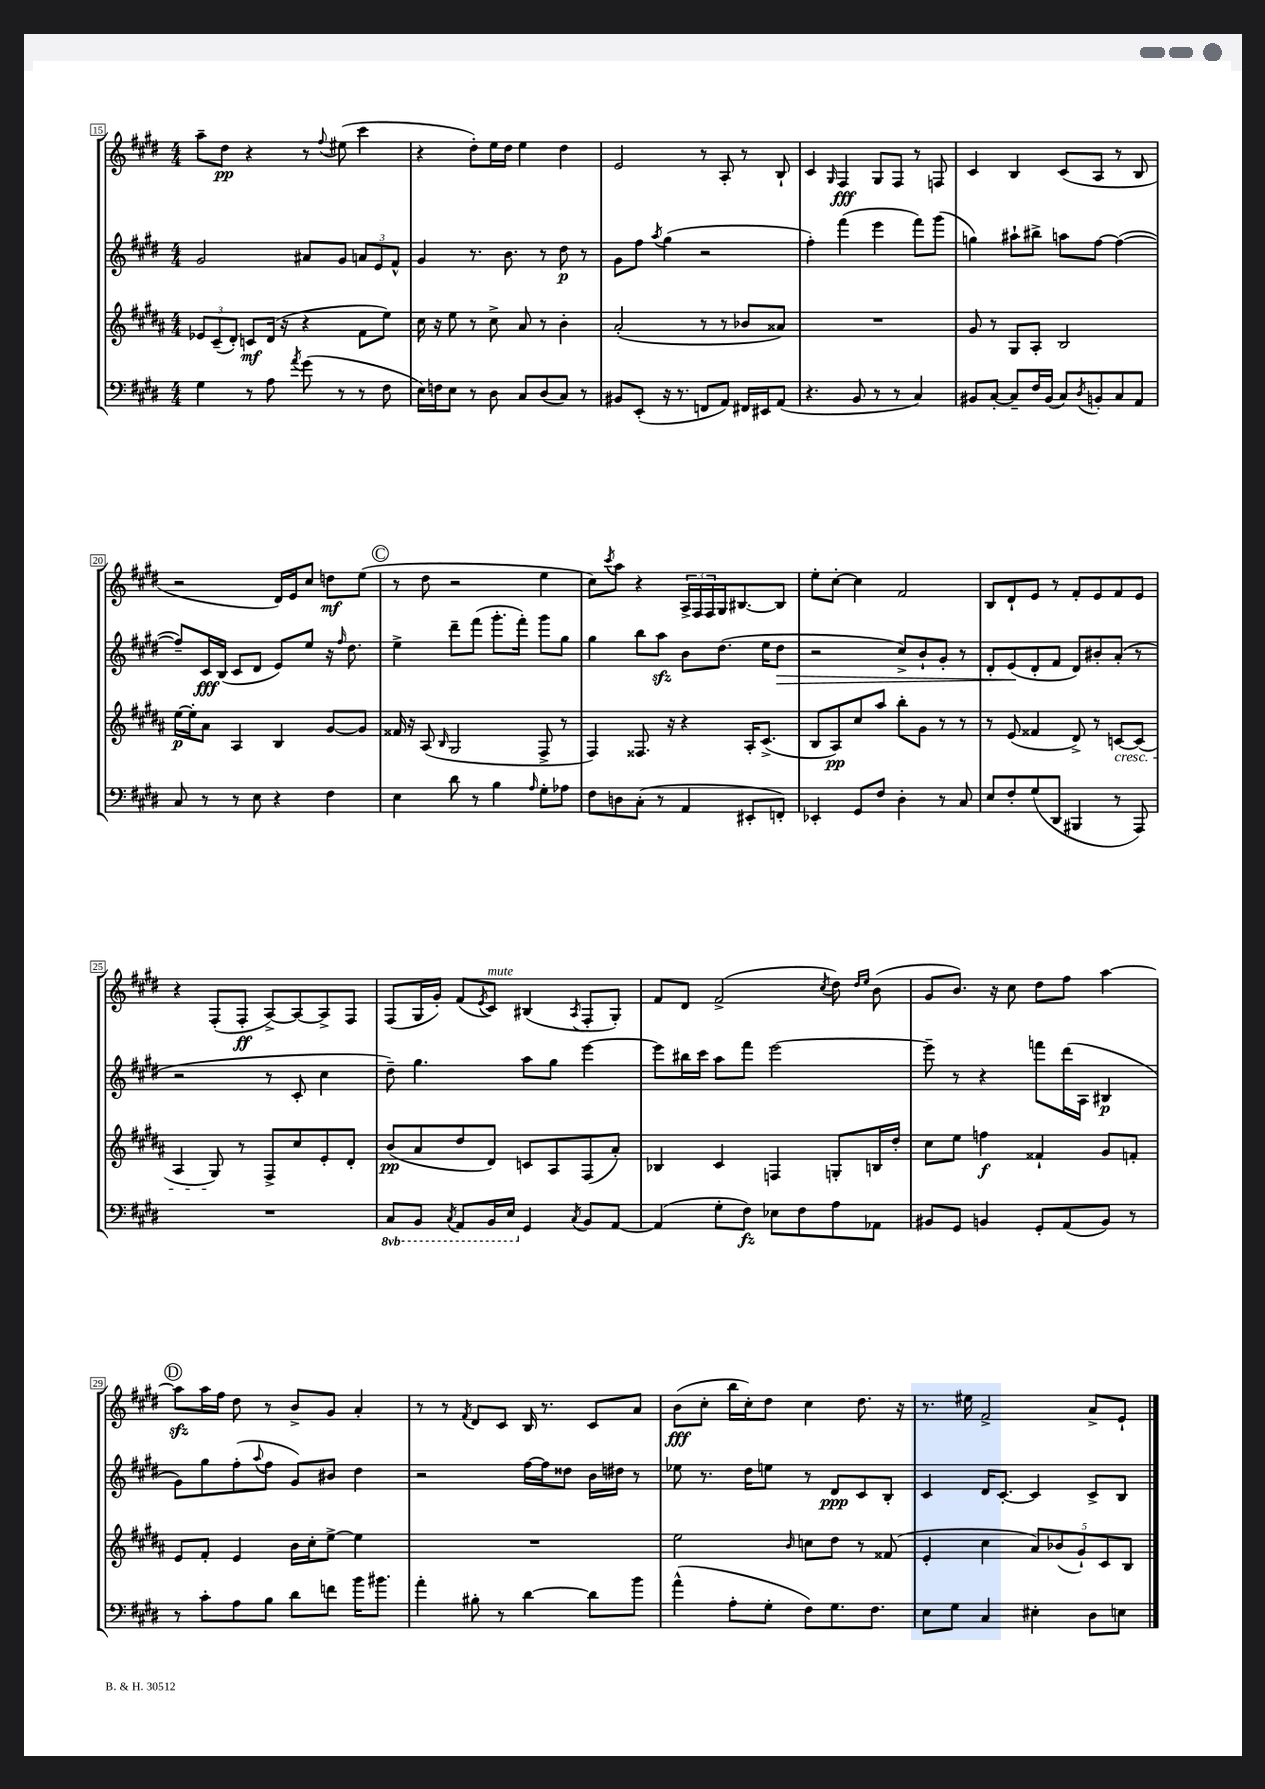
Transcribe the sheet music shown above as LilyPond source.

<<
\new StaffGroup <<
\new Staff = "s0" {
    \clef treble \key e \major \numericTimeSignature \time 4/4
    a''8-- dis''8\pp r4 r8 \appoggiatura { fis''8 } eis''8( cis'''4 |
    r4 dis''8-.) e''16 dis''16 e''4 dis''4 |
    e'2 r8 a8-. r8 b8-! |
    cis'4 \grace { gis16 } fis4\fff gis8 fis8 r8 f8 |
    cis'4 b4 cis'8( a8 r8 b8 |
    r2 dis'16) e'16 cis''8 d''8\mf e''8( |
    \mark \markup { \circle "C" } r8 dis''8 r2 e''4 |
    cis''8) \acciaccatura { cis'''8 } a''8 r4 \tuplet 3/2 { a16-> fis16 fis16 } gis16 bis8.~ bis8 |
    e''8-. cis''8~-. cis''4 fis'2 |
    b8 dis'8-! e'8 r8 fis'8-. e'8 fis'8 e'8 |
    r4 fis8-.( fis8-.\ff a8~->) a8~ a8-> fis8 |
    fis8( gis16 gis'16-.) fis'8( \acciaccatura { e'8 } cis'8^\markup { \italic "mute" }) bis4( \acciaccatura { a8 } fis8-. gis8-.) |
    fis'8 dis'8 fis'2->( \acciaccatura { cis''8 } dis''8) \grace { dis''16 e''16 } b'8( |
    gis'8 b'8.) r16 cis''8 dis''8 fis''8 a''4~ |
    \mark \markup { \circle "D" } a''8\sfz a''16 fis''16 dis''8 r8 b'8-> gis'8 a'4-. |
    r8 r8 \acciaccatura { fis'8 } dis'8 cis'8 b16 r8. cis'8 a'8 |
    b'8\fff( cis''8-. b''16 cis''16-.) dis''8 cis''4 dis''8. r16 |
    r8. eis''16 fis'2-> a'8-> e'8-! \bar "|." |
}
\new Staff = "s1" {
    \clef treble \key e \major \numericTimeSignature \time 4/4
    gis'2 ais'8 gis'8 \tuplet 3/2 { a'8 e'8 fis'8-^ } |
    gis'4 r8. b'8. r8 dis''8\p r8 |
    gis'8 fis''8 \acciaccatura { a''8 } gis''4( r2 |
    fis''4-.) fis'''4( e'''4 fis'''8) gis'''8( |
    g''4) ais''8-! bis''8-> a''8 fis''8~ fis''4~( |
    fis''8--) cis'16\fff b16( cis'8 dis'8 e'8) e''8 r16 \grace { fis''16 } dis''8. |
    \mark \markup { \circle "C" } e''4-> dis'''8-- fis'''8( gis'''8.-. fis'''16-.) gis'''8 gis''8 |
    gis''4 b''8 a''8\sfz b'8 dis''8.( e''16 dis''8\> |
    r2 cis''8->) b'8-! gis'8-. r8 |
    dis'8-. e'8\!( dis'8-. fis'8 dis'8) bis'8-. a'8-.( r8 |
    r2 r8 cis'8-. cis''4 |
    dis''8--) gis''4. a''8 gis''8 e'''4~ |
    e'''8 bis''16 cis'''16 a''8 fis'''8 e'''2~ |
    e'''8-- r8 r4 f'''8 dis'''16( a16 bis4\p |
    \mark \markup { \circle "D" } gis'8) gis''8 fis''8-.( \appoggiatura { a''8 } fis''8 gis'8) bis'8 dis''4 |
    r2 fis''16~ fis''16 disis''8 b'16 dis''16 r8 |
    ees''8 r8. dis''16 e''8 r8 dis'8\ppp cis'8 b8-. |
    cis'4 dis'16 cis'8.~-. cis'4 cis'8-> b8 \bar "|." |
}
\new Staff = "s2" {
    \clef treble \key b \major \numericTimeSignature \time 4/4
    \tuplet 3/2 { ees'8 cis'8--( dis'8-.) } c'8\mf dis'16( r16 r4 fis'8 e''8) |
    cis''16 r16 e''8 r8 cis''8-> ais'8 r8 b'4-. |
    ais'2-.( r8 r8 bes'8 aisis'8) |
    R1 |
    gis'8 r8 gis8 ais8-. b2 |
    e''16~\p e''16-. ais'8 ais4 b4 gis'8~ gis'8 |
    \mark \markup { \circle "C" } fisis'16 r16 ais8( \grace { b16 } gis2 fis8-> r8 |
    fis4) fisis8. r16 r4 ais16-. cis'8.->( |
    b8 ais8\pp) cis''8 ais''8 b''8-. gis'8 r8 r8 |
    r8 e'8( fisis'4 dis'8->) r8 c'8~\cresc c'8( |
    ais4 gis8\!) r8 fis8-> cis''8 e'8-. dis'8-. |
    b'8\pp( ais'8 dis''8 dis'8) c'8 ais8 fis8( ais'8-.) |
    bes4 cis'4 f4 g8-. b16 dis''16-. |
    cis''8 e''8 f''4\f fisis'4-! gis'8 f'8-. |
    \mark \markup { \circle "D" } e'8 fis'8-. e'4 b'16 cis''16-. e''8~-> e''4 |
    R1 |
    e''2 \grace { b'16 } c''8 dis''8 r8 fisis'8( |
    e'4-. cis''4 \tuplet 5/4 { ais'8) bes'8( gis'8-!) cis'8 b8 } \bar "|." |
}
\new Staff = "s3" {
    \clef bass \key e \major \numericTimeSignature \time 4/4 \set Staff.ottavationMarkups = #ottavation-simple-ordinals
    gis4 r8 a8 \acciaccatura { a'8 } gis'8( r8 r8 fis8 |
    e16) f16 e8 r8 dis8 cis8 dis8( cis8) r8 |
    bis,8 e,8-.( r16 r8. f,8 a,8) fis,16 eis,16 a,8( |
    r4. b,8 r8 r8 cis4) |
    bis,8 cis8~-. cis8-- fis16 bis,16( cis8) \acciaccatura { dis8 } b,8-. cis8 a,8 |
    cis8 r8 r8 e8 r4 fis4 |
    \mark \markup { \circle "C" } e4 dis'8 r8 b4 \grace { a16 } gis8-. aes8 |
    fis8 d8 cis8-.( r8 a,4 eis,8-. f,8-.) |
    ees,4-. gis,8 fis8 dis4-. r8 cis8 |
    e8 fis8-. gis8( dis,8 bis,,4 r8 a,,8) |
    R1 |
    \ottava #-1 cis,8 b,,8 \acciaccatura { cis,8 } a,,8 b,,16 e,16 \ottava #0 gis,4 \acciaccatura { cis8 } b,8 a,8~ |
    a,4( gis8-. fis8\fz) ees8 fis8 a8 aes,8 |
    bis,8 gis,8 b,4 gis,8-. a,8( b,8) r8 |
    \mark \markup { \circle "D" } r8 cis'8-. a8 b8 dis'8 f'8 b'16 bis'8. |
    a'4-. bis8-. r8 dis'4~ dis'8 b'8 |
    a'4-^( a8-. gis8-. fis8) gis8. fis8. |
    e8 gis8 cis4 eis4-. dis8 e8 \bar "|." |
}
>>
>>
\layout { \context { \Score currentBarNumber = #15 \override BarNumber.stencil = #(make-stencil-boxer 0.1 0.3 ly:text-interface::print) } }
